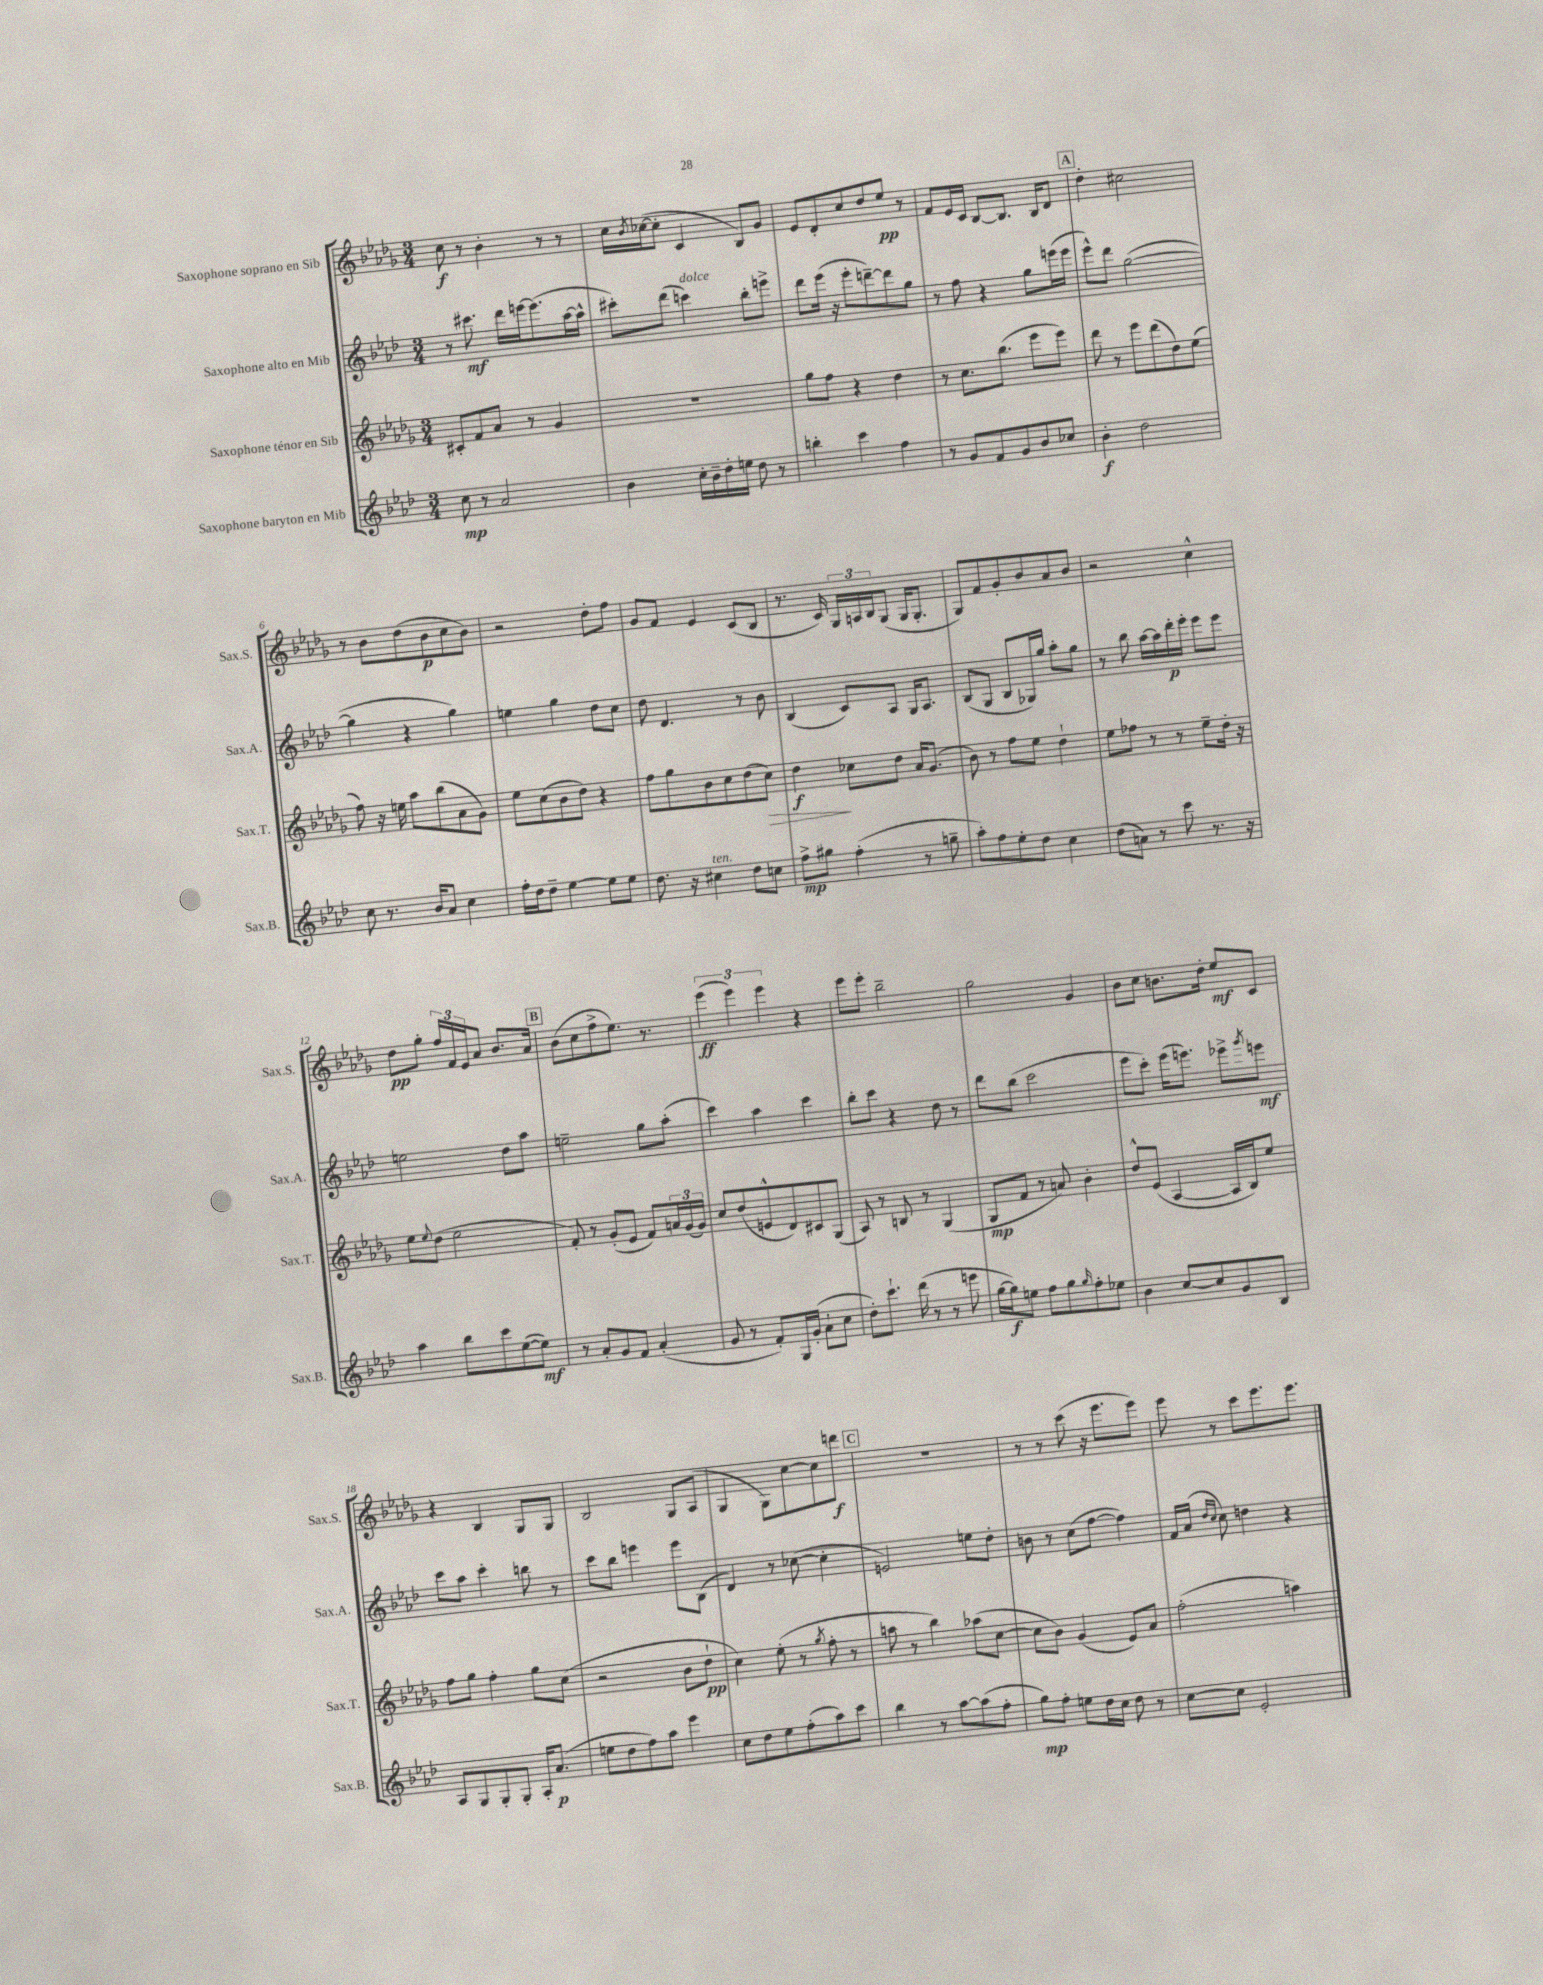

**kern	**dynam	**kern	**dynam	**kern	**dynam	**kern	**dynam
*part4	*part4	*part3	*part3	*part2	*part2	*part1	*part1
*staff4	*staff4	*staff3	*staff3	*staff2	*staff2	*staff1	*staff1
*I"Saxophone baryton en Mib	*	*I"Saxophone ténor en Sib	*	*I"Saxophone alto en Mib	*	*I"Saxophone soprano en Sib	*
*I'Sax.B.	*	*I'Sax.T.	*	*I'Sax.A.	*	*I'Sax.S.	*
*clefG2	*	*clefG2	*	*clefG2	*	*clefG2	*
*k[b-e-a-d-]	*	*k[b-e-a-d-g-]	*	*k[b-e-a-d-]	*	*k[b-e-a-d-g-]	*
*M3/4	*	*M3/4	*	*M3/4	*	*M3/4	*
=1	=1	=1	=1	=1	=1	=1	=1
8cc\	mp	8c#X'/L	.	8r	.	8cc\	f
8r	.	8f/	.	8.ccc#X\	mf	8r	.
2a-/	.	8a-/J	.	.	.	4b-'\	.
.	.	.	.	16ddd-\LL	.	.	.
.	.	8r	.	[16eeen\J	.	.	.
.	.	.	.	(8.eee\]	.	.	.
.	.	4g-/	.	.	.	8r	.
.	.	.	.	[16aa-\L	.	8r	.
.	.	.	.	16aa-^^\JJ]	.	.	.
=2	=2	=2	=2	=2	=2	=2	=2
4b-\	.	2.r	.	8ccc#X'\L)	.	16cc\LL	.
.	.	.	.	.	.	8qb-/	.
.	.	.	.	.	.	([16cc-X\J	.
.	.	.	.	(8ddd-\J	.	8cc-'\J]	.
!	!	!	!	!LO:TX:a:i:t=dolce	!	!	!
16cc'\LL	.	.	.	4cccn\)	.	4c/	.
16b-~\	.	.	.	.	.	.	.
16dd-'\	.	.	.	.	.	.	.
16een\JJ	.	.	.	.	.	.	.
8dd-\	.	.	.	8bb-'\L	.	8B-/L)	.
8r	.	.	.	8eeen^\J	.	8g-/J	.
=3	=3	=3	=3	=3	=3	=3	=3
4bbn'\	.	8gg-\L	.	8ddd-\L	.	8e-/L	.
.	.	8ff\J	.	(16eee-\Jk	.	8d-'/	.
.	.	.	.	16r	.	.	.
4ccc\	.	4r	.	8eee-'\L	.	8cc/	.
.	.	.	.	[8dddn~\)	.	8dd-/	.
4ff\	.	4dd-\	.	8ddd\]	.	8ee-/J	pp
.	.	.	.	8gg\J	.	8r	.
=4	=4	=4	=4	=4	=4	=4	=4
8r	.	8r	.	8r	.	8f/L	.
8g/L	.	8.cc\L	.	8ff\	.	16e-/L	.
.	.	.	.	.	.	16c/JJ	.
8f/	.	.	.	4r	.	[8B-/L	.
.	.	(8.bb-\J	.	.	.	.	.
8g/	.	.	.	.	.	8.B-/J]	.
8b-/	.	8eee-\L	.	8gg\L	.	.	.
.	.	.	.	.	.	16B-/KL	.
8cc-X/J	.	8eee-\J)	.	(16eeen\L	.	8d-/J	.
.	.	.	.	16eee\JJ	.	.	.
!!LO:REH:place=s1:t=A
=5	=5	=5	=5	=5	=5	=5	=5
4b-'\	f	8ddd-\	.	8eee-^^\L)	.	4dd-'\	.
.	.	8r	.	8ddd-\J	.	.	.
2dd-\	.	8eee-\L	.	([2gg\	.	2cc#X\	.
.	.	(8ddd-\	.	.	.	.	.
.	.	8dd-\)	.	.	.	.	.
.	.	(8ee-\J	.	.	.	.	.
!!LO:LB:g=z
=6	=6	=6	=6	=6	=6	=6	=6
8cc\	.	8ff\)	.	4gg\]	.	8r	.
8.r	.	16r	.	.	.	8b-\L	.
.	.	16een\	.	.	.	.	.
.	.	8aa-\L	.	4r	.	(8dd-\	.
16b-/KL	.	.	.	.	.	.	.
8a-/J	.	(8bb-\	.	.	.	8b-\	p
4cc\	.	8a-\	.	4gg\)	.	8cc\	.
.	.	8g-\J)	.	.	.	8b-\J)	.
=7	=7	=7	=7	=7	=7	=7	=7
16ff'\LL	.	8ee-\L	.	4een\	.	2r	.
16dd-\J	.	.	.	.	.	.	.
8dd-~\J	.	(8cc\	.	.	.	.	.
[4ee-\	.	8b-\	.	4gg\	.	.	.
.	.	8dd-\J)	.	.	.	.	.
8ee-\L]	.	4r	.	8dd-\L	.	8dd-'\L	.
8ee-\J	.	.	.	8cc\J	.	8ff\J	.
=8	=8	=8	=8	=8	=8	=8	=8
8.dd-\	.	8ff\L	.	8dd-\	.	8g-/L	.
.	.	8gg-\	.	4.d-/	.	8f/J	.
16r	.	.	.	.	.	.	.
!LO:TX:a:i:t=ten.	!	!	!	!	!	!	!
4cc#X\	.	8b-\	.	.	.	4e-/	.
.	.	8cc\	.	.	.	.	.
8dd-\L	.	(8dd-\	.	8r	.	(8c/L	.
!	!	!	!LO:HP:b	!	!	!	!
8ccn\J	.	8cc\J)	>	8b-\	.	8B-/J	.
=9	=9	=9	=9	=9	=9	=9	=9
8ff^\L	mp	4dd-\	f	(4B-/	.	8.r	.
8gg#X\J	.	.	.	.	.	.	.
.	.	.	.	.	.	16c/)	.
(4ff'\	.	8cc-X\L	]	8c/L)	.	24G-/LL	.
.	.	.	.	.	.	24An/	.
.	.	.	.	.	.	24B-/J	.
.	.	8dd-\J	.	8A-/J	.	(8G-/J	.
8r	.	16a-/KL	.	16G/KL	.	16G-/KL	.
.	.	(8.g-/J	.	8.A-/J	.	8.G-'/J	.
8ggn~\	.	.	.	.	.	.	.
=10	=10	=10	=10	=10	=10	=10	=10
8aa-'\L)	.	8b-\)	.	(8B-/L	.	8G-/L)	.
8ff\	.	8r	.	8G/J	.	8f/	.
8ee-'\	.	8ff\L	.	8B-/L	.	8g-'/	.
8dd-\J	.	8ee-\J	.	16G-X/L)	.	8b-/	.
.	.	.	.	16gg/JJ	.	.	.
4cc\	.	4dd-`\	.	8aa-'\L	.	8a-/	.
.	.	.	.	8gg\J	.	8b-/J	.
=11	=11	=11	=11	=11	=11	=11	=11
(8dd-\L	.	8ee-\L	.	8r	.	2r	.
8an\J)	.	8ff-X\J	.	8bb-\	.	.	.
8r	.	8r	.	[16aa-\LL	.	.	.
.	.	.	.	16aa-\]	.	.	.
8ccc\	.	8r	.	16ddd-'\	p	.	.
.	.	.	.	16eee-'\JJ	.	.	.
8.r	.	8ee-~\L	.	8eee-\L	.	4cc^^\	.
.	.	16dd-'\Jk	.	8eee-\J	.	.	.
16r	.	16r	.	.	.	.	.
!!LO:LB:g=z
=12	=12	=12	=12	=12	=12	=12	=12
4aa-\	.	8ee-\L	.	2een\	.	8dd-\L	pp
.	.	8qqee-/	.	.	.	.	.
.	.	(8dd-\J	.	.	.	8gg-'\J	.
8bb-\L	.	2ee-\	.	.	.	24ff/LL	.
.	.	.	.	.	.	24f/	.
.	.	.	.	.	.	24e-/J	.
8ccc\	.	.	.	.	.	8a-/J	.
([8ee-\	.	.	.	8dd-\L	.	8.b-/L	.
8ee-\J])	mf	.	.	8aa-\J	.	.	.
.	.	.	.	.	.	16a-/Jk	.
!!LO:REH:place=s1:t=B
=13	=13	=13	=13	=13	=13	=13	=13
8r	.	8f'/)	.	2een~\	.	(8b-\L	.
8a-'/L	.	8r	.	.	.	8cc\	.
8g/	.	(8g-'/L	.	.	.	8ff^\	.
8f/J	.	8e-/J	.	.	.	8.ee-\J)	.
(4a-'/	.	8f/L)	.	8gg\L	.	.	.
.	.	.	.	.	.	8.r	.
.	.	24an/L	.	(8aa-'\J	.	.	.
.	.	(24g-/	.	.	.	.	.
.	.	24g-/JJ)	.	.	.	.	.
=14	=14	=14	=14	=14	=14	=14	=14
8g/	.	8cc/L	.	4ccc\)	.	(6eee-\	ff
8r	.	(8dd-/	.	.	.	.	.
.	.	.	.	.	.	6eee-\)	.
8f'/L)	.	8en^^/	.	4aa-\	.	.	.
.	.	.	.	.	.	6eee-\	.
16G/L	.	8d-/)	.	.	.	.	.
(16g'/JJ	.	.	.	.	.	.	.
8a-`\L	.	8c#X/	.	4ccc\	.	4r	.
8cc\J	.	(8G-/J	.	.	.	.	.
=15	=15	=15	=15	=15	=15	=15	=15
8dd-'\L)	.	8A-/)	.	8bb-'\L	.	8eee-\L	.
8.ccc`\J	.	8r	.	8ccc\J	.	8eee-'\J	.
.	.	8Bn/	.	4r	.	2bb-~\	.
(16ddd-\	.	.	.	.	.	.	.
8r	.	8r	.	.	.	.	.
8r	.	(4G-/	.	8dd-\	.	.	.
8eeen\	.	.	.	8r	.	.	.
=16	=16	=16	=16	=16	=16	=16	=16
[16gg\LL	.	8G-/L	mp	8ddd-\L	.	2gg-\	.
16gg\J])	f	.	.	.	.	.	.
8een\J	.	8f/J	.	(8bb-\J	.	.	.
8ff\L	.	8r	.	2ccc\	.	.	.
8gg\	.	8an/)	.	.	.	.	.
16qqgg/	.	.	.	.	.	.	.
8ff'\	.	4b-'\	.	.	.	4g-/	.
8ee-X\J	.	.	.	.	.	.	.
=17	=17	=17	=17	=17	=17	=17	=17
4b-\	.	8dd-^^/L	.	8eee-\L	.	8b-\L	.
.	.	(8e-/J	.	8ccc'\J)	.	8cc\J	.
[8cc/L	.	[4A-/	.	(16eee-\KL	.	8.bn\L	.
.	.	.	.	8.eeen\J)	.	.	.
8cc/]	.	.	.	.	.	.	.
.	.	.	.	.	.	16dd-'\Jk	.
8g/	.	16A-/LL]	.	8eee-X^\L	.	8ee-/L	mf
.	.	16B-/J)	.	.	.	.	.
.	.	.	.	8qggg/	.	.	.
8B-/J	.	8ee-/J	.	8eeen\J	mf	8c/J	.
!!LO:LB:g=z
=18	=18	=18	=18	=18	=18	=18	=18
8A-/L	.	8ff\L	.	8ccc\L	.	4r	.
8G/	.	8gg-\J	.	8aa-\J	.	.	.
8G'/	.	4ff'\	.	4ccc'\	.	4B-/	.
8G'/J	.	.	.	.	.	.	.
16A-'/KL	.	8gg-\L	.	8bbn\	.	8G-/L	.
(8.a-/J	p	.	.	.	.	.	.
.	.	(8cc\J	.	8r	.	8G-/J	.
=19	=19	=19	=19	=19	=19	=19	=19
8een\L	.	2r	.	8ccc\L	.	2B-/	.
8dd-\	.	.	.	8bb-\J	.	.	.
8ff\)	.	.	.	4eeen\	.	.	.
8aa-\J	.	.	.	.	.	.	.
4eee-\	.	8b-\L	.	8eee\L	.	8G-/L	.
.	.	8dd-`\J	pp	(8B-\J	.	(8A-/J	.
=20	=20	=20	=20	=20	=20	=20	=20
8cc\L	.	4cc\)	.	4d-/)	.	4G-/	.
8dd-\	.	.	.	.	.	.	.
8ee-\	.	(8ee-'\	.	8r	.	8G-\L)	.
(8ff'\	.	8r	.	([8cc-X\	.	[8cc\	.
.	.	8qgg-/	.	.	.	.	.
8aa-\)	.	8ff'\	.	4cc-'\]	.	8cc\]	.
8ccc\J	.	8r	.	.	.	8dddn\J	f
!!LO:REH:place=s1:t=C
=21	=21	=21	=21	=21	=21	=21	=21
4bb-\	.	8aan\	.	2en/)	.	2.r	.
.	.	8r	.	.	.	.	.
8r	.	4bb-\)	.	.	.	.	.
[8aa-\L	.	.	.	.	.	.	.
(8aa-\]	.	(8aa-X\L	.	8een\L	.	.	.
8ff'\J	.	[8cc\J	.	8dd-'\J	.	.	.
=22	=22	=22	=22	=22	=22	=22	=22
8gg\L)	mp	8cc\L]	.	8bn\	.	8r	.
8ff'\J	.	8b-\J)	.	8r	.	8r	.
8een\L	.	(4g-/	.	(8cc\L	.	(8ccc\	.
16dd-\L	.	.	.	[8ff\J	.	16r	.
16cc\JJ	.	.	.	.	.	8.eee-\L	.
8dd-\	.	8e-/L)	.	4ff\])	.	.	.
8r	.	8a-/J	.	.	.	8eee-\J)	.
=23	=23	=23	=23	=23	=23	=23	=23
[8cc\L	.	(2ff'\	.	16f/LL	.	8eee-\	.
.	.	.	.	(16a-/JJ	.	.	.
.	.	.	.	16qqdd-/LL	.	.	.
.	.	.	.	16qqcc/JJ	.	.	.
8cc\J]	.	.	.	8cc\)	.	8r	.
2e-'/	.	.	.	4ddn\	.	8ccc\L	.
.	.	.	.	.	.	8.eee-\	.
.	.	4aan\)	.	4r	.	.	.
.	.	.	.	.	.	8.eee-\J	.
==	==	==	==	==	==	==	==
*-	*-	*-	*-	*-	*-	*-	*-
